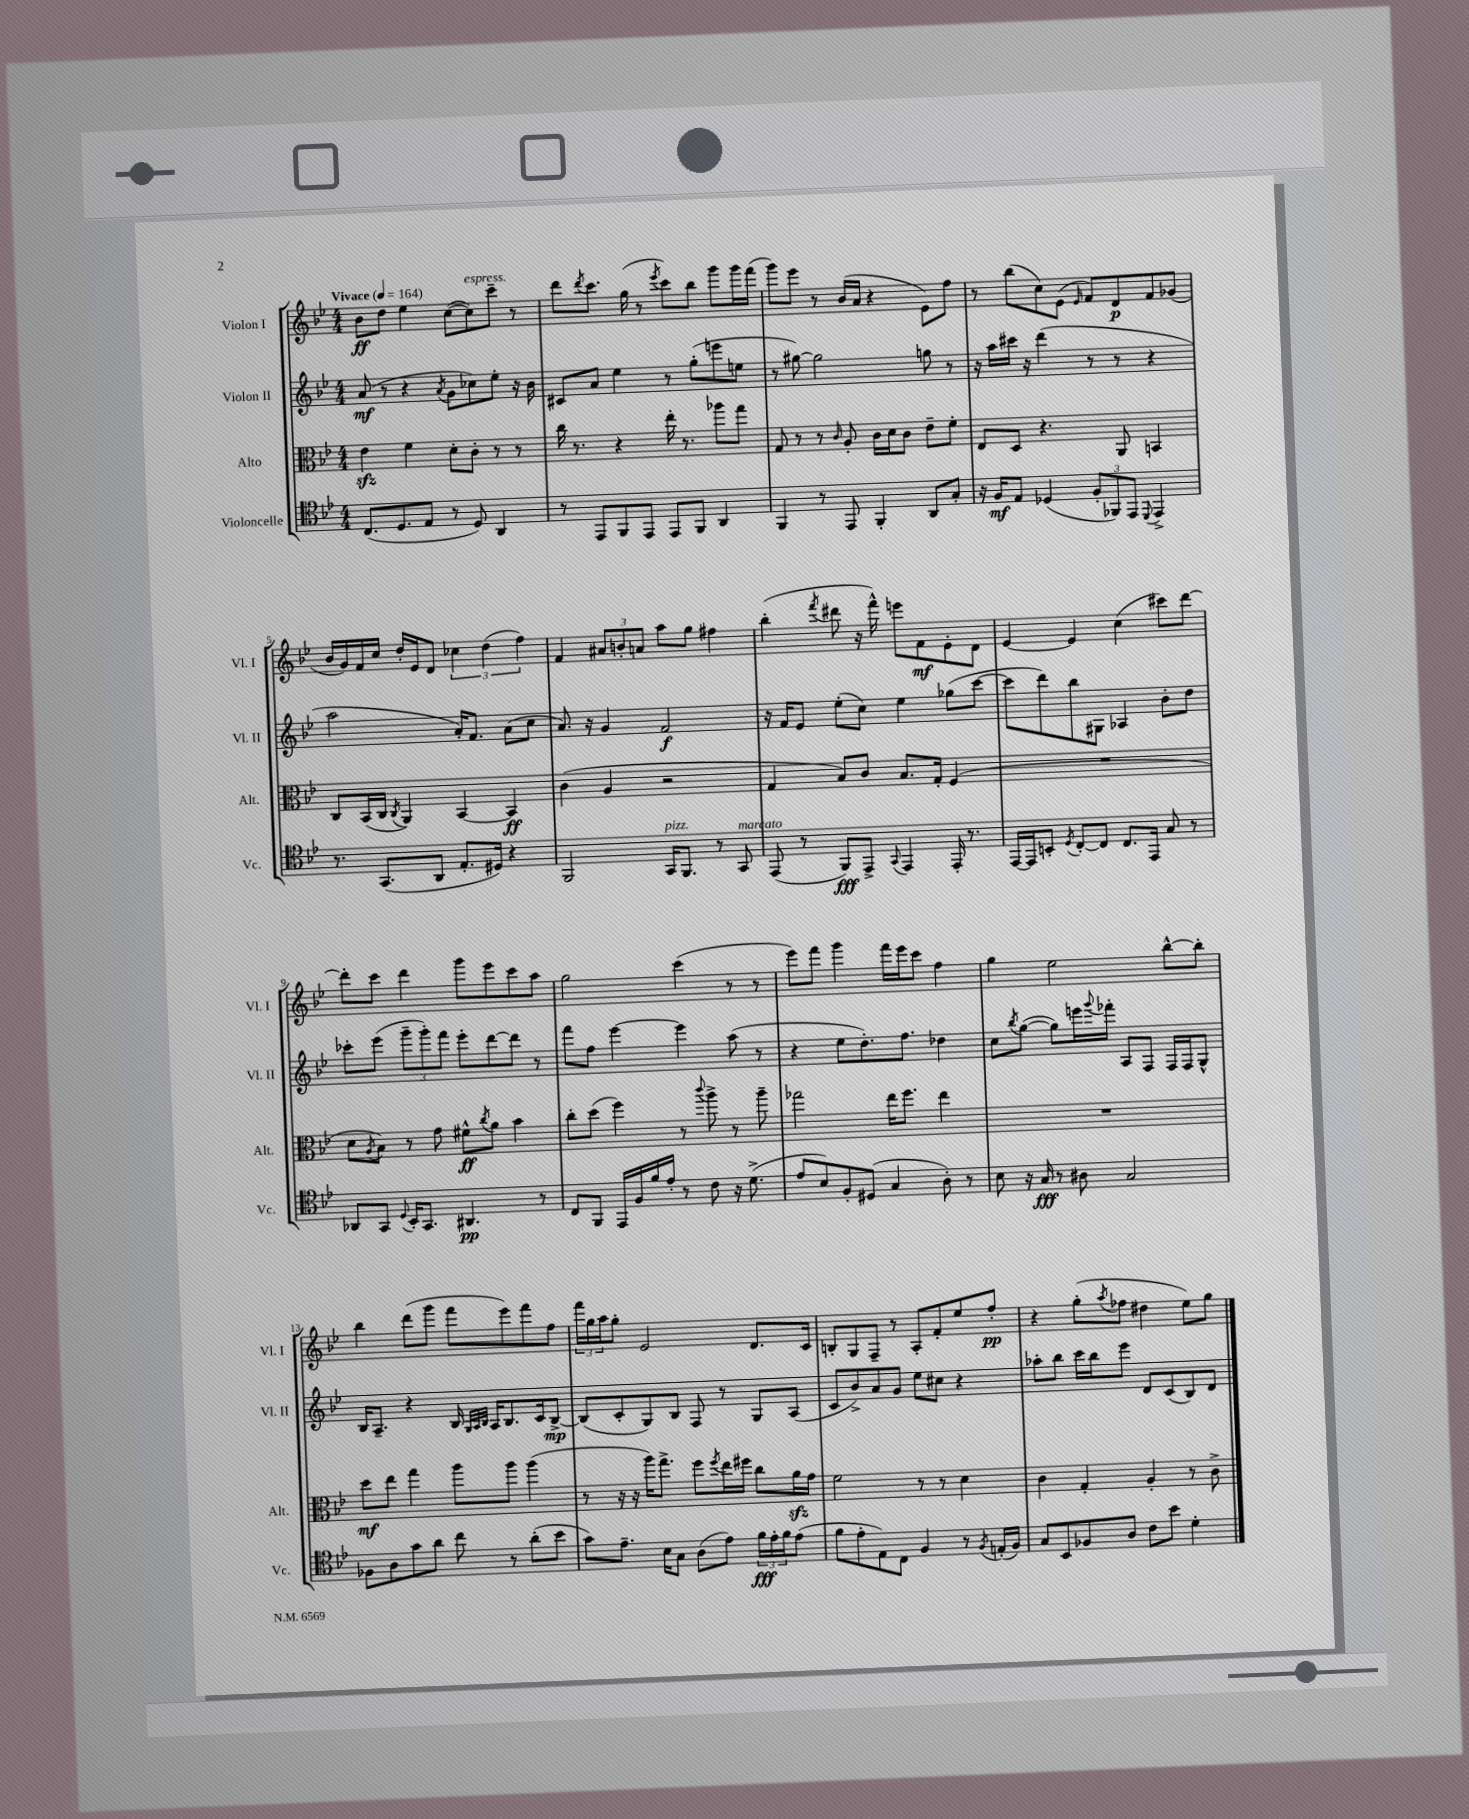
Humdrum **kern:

**kern	**kern	**kern	**kern
*staff4	*staff3	*staff2	*staff1
*clefC4	*clefC3	*clefG2	*clefG2
*k[b-e-]	*k[b-e-]	*k[b-e-]	*k[b-e-]
*M4/4	*M4/4	*M4/4	*M4/4
*MM164	*MM164	*MM164	*MM164
(8.C	4e-	(8a	8b-
.	.	8r	8dd
8.D	.	.	.
.	4f	4r	4ee-
8E-	.	.	.
.	.	8qa	.
8r	8d'	8g	([8cc
8D)	8c'	8cc-)	8cc])
4AA	8r	8ee-'	8ccc~
.	8r	16r	8r
.	.	16b-	.
=	=	=	=
8r	16cc	8c#	8ddd
.	8.r	.	.
.	.	.	8qddd
8EE-	.	8a	8.ccc
8FF	4r	4ee-	.
.	.	.	(16gg
8EE-	.	.	8r
.	.	.	8qeee-
8EE-	16ee-'	8r	8ccc)
.	8.r	.	.
8FF	.	(8gg'	8bb-
4AA	8aa-	8eee	8ggg
.	8gg	8ee	16ggg
.	.	.	(16fff
=	=	=	=
4FF	8G	8r	8ggg)
.	8r	[8gg#)	8eee-
8r	8r	2gg#]	8r
.	16qqc	.	.
8EE-	8A'	.	(16b-
.	.	.	16a
4FF'	16c	.	4r
.	16d	.	.
.	8c	.	.
8AA	8e-~	8gg	8e-)
8G'	8f'	8r	8ff
=	=	=	=
16r	8E-	16r	8r
16F	.	16aa	.
8E-	8D	16ccc#	(8bb-
.	.	16r	.
(4D-	4.r	(4ddd	8cc)
.	.	.	(8e-
.	.	.	16qqe-
12F'	.	8r	8f)
12FF-)	.	.	.
.	8AA	8r	8d
12EE-	.	.	.
8qqDD	.	.	.
4EE-^	4BB	4r	8f
.	.	.	(8g-
=	=	=	=
8.r	8C	2aa	16b-
.	.	.	16g)
.	(16BB-	.	16f
(8.GG	16C	.	16cc
.	8qC	.	.
.	4AA)	.	16dd'
.	.	.	16e-
8AA	.	.	8d
8.E-'	[4BB-	16a')	6cc-
.	.	8.f	.
.	.	.	(6dd
16D#)	.	.	.
4r	4BB-]	(8a	.
.	.	.	6ff)
.	.	8cc	.
=	=	=	=
2FF	(4c	8.a)	4f
.	.	16r	.
.	4A	4g	12a#
.	.	.	12b'
.	.	.	12a
16GG	2r	2f	8aa
8.FF	.	.	.
.	.	.	8gg
8r	.	.	4ff#
8GG	.	.	.
=	=	=	=
(8EE-	4G	16r	(4bb-'
.	.	16f	.
8r	.	8e-	.
.	.	.	8qfff
8FF)	8B-)	(8ee-'	8ddd#
8EE-^	8c	8cc)	16r
.	.	.	16fff^^)
8qqGG	.	.	.
4EE-	8.B-	4ee-	8eee
.	.	.	8f
.	16G'	.	.
16EE-'	(4F	(8gg-	8e-'
8.r	.	.	.
.	.	[8ccc	8d
=	=	=	=
[16EE-	1r	8ccc]	[4e-
16EE-]	.	.	.
8BB'	.	8ddd)	.
8qD	.	.	.
[8C'	.	8bb-	4e-]
8C]	.	8G#	.
8.C	.	4A-	(4cc
16EE-	.	.	.
8G	.	8b-'	8ccc#)
8r	.	8dd	[8ddd
=	=	=	=
8AA-	8d	8ccc-'	8ddd']
.	8qA	.	.
8GG	8B-)	(8eee-	8ccc
8qqD	.	.	.
16BB-'	8r	12ggg~	4ddd
8.GG	.	.	.
.	.	12ggg')	.
.	8g	.	.
.	.	12fff	.
4.AA#	8f#^^	8eee-'	8ggg
.	8qcc	.	.
.	8a	[8ddd	8eee-
.	4b-	8ddd]	8ccc
8r	.	8r	8aa
=	=	=	=
8C	8cc'	8fff	2gg
8FF	(8dd	8ff	.
16EE-	4ff)	[4eee-	.
16F	.	.	.
16f	.	.	.
16e-'	.	.	.
8r	8r	4eee-]	(4ccc
.	8qqccc	.	.
8c	8aa^	.	.
16r	8r	(8aa	8r
(8.d^	.	.	.
.	8aa~	8r	8r
=	=	=	=
8e-	2gg-	4r	8eee-)
8B-)	.	.	8fff
8F'	.	8ee-	4ggg
(8D#	.	8.dd')	.
4G	16ee-	.	16fff
.	8.ff	8.ff	16eee-
.	.	.	8ccc
8A')	4ee-	4dd-	4ff
8r	.	.	.
=	=	=	=
8B-	1r	8cc	4gg
.	.	8qbb-	.
16r	.	([8gg	.
16G	.	.	.
8r	.	8gg])	2ee-
8A#	.	16eee	.
.	.	8qqggg	.
.	.	16fff-'	.
2G	.	8A	.
.	.	8F	.
.	.	16F	[8bb-^^
.	.	16F	.
.	.	8G^^	8bb-']
=	=	=	=
8F-	8dd	16B-	4bb-
.	.	8.A~	.
8A	8ee-	.	.
8g	4gg	4r	(8ddd
8a	.	.	8ggg
8cc	8aa	16B-	8fff
.	.	32qqG	.
.	.	32qqA	.
.	.	32qqB-	.
.	.	16A	.
8r	8aa	8.B-	8eee-)
(8a'	(4aa	.	8fff
.	.	16c	.
8b-	.	[8B-^	8ff
=	=	=	=
8g)	8r	(8B-]	24fff
.	.	.	24gg
.	.	.	24aa
8.e-~	16r	8c'	8gg'
.	16r	.	.
.	16aa)	8G)	2e-
16B-	8.gg^	.	.
8G	.	8B-	.
(8A	8ff	8F	.
.	8qff	.	.
8e-)	16ee-	8r	.
.	16ff#	.	.
24f	8cc	8G	8.d
24e-'	.	.	.
24f	.	.	.
(8e-	16a	(8A	.
.	16g	.	16c
=	=	=	=
8f	2f	8c	8B'
8e-'	.	8b-^)	8G
8E-)	.	8a	8F~
8C	.	8g	8r
4F	8r	8ee-	8A'
.	8r	8cc#	8f'
8r	4d	4r	8ee-
8qF	.	.	.
(16E'	.	.	8ff'
16F)	.	.	.
=	=	=	=
8G	4c	8aa-'	4r
8BB-	.	8bb-	.
8F-	4G'	16ccc	(8gg'
.	.	16bb-	.
.	.	.	8qaa
8A	.	8eee-	8ff-
8c	4A'	8d	4dd#
8b-	.	(8c	.
4d'	8r	8B-)	8ee-)
.	8c^	8d	8gg
==	==	==	==
*-	*-	*-	*-
